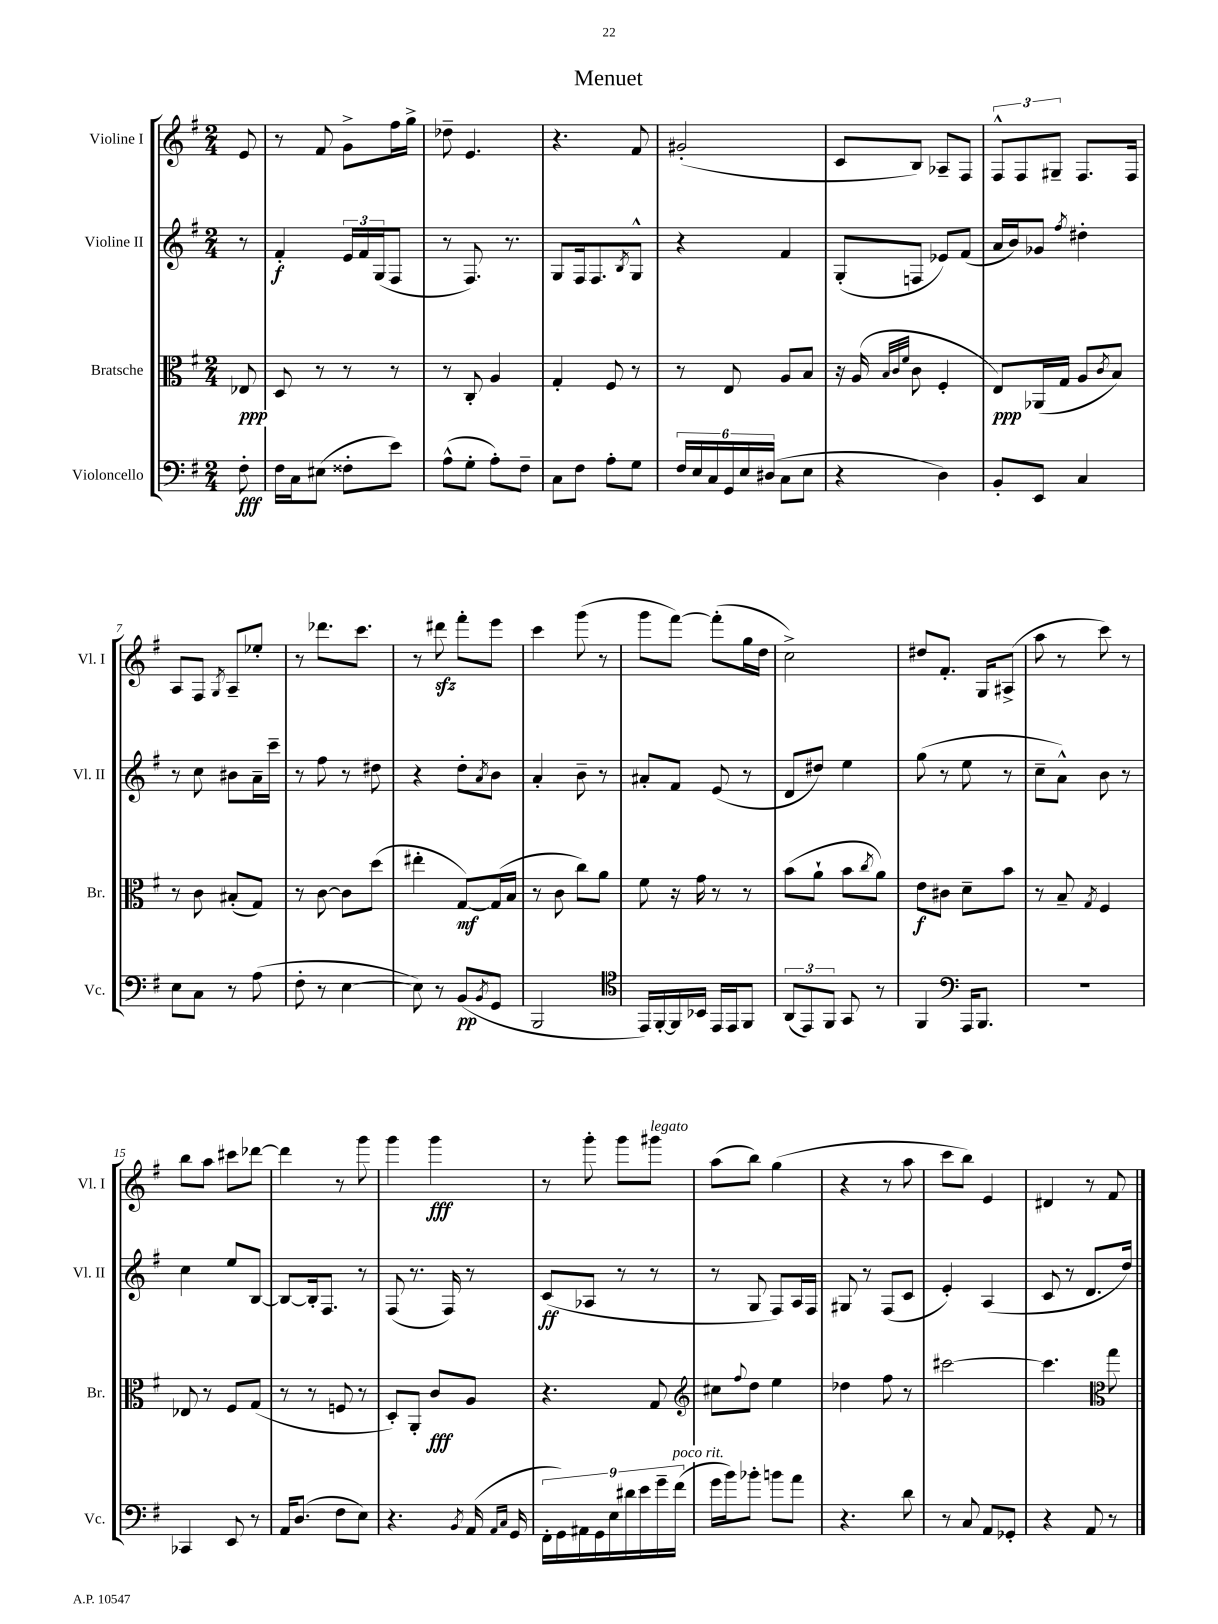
\header { title = "Menuet" }
<<
\new StaffGroup <<
\new Staff = "s0" \with { instrumentName = "Violine I" shortInstrumentName = "Vl. I" } {
    \clef treble \key g \major \numericTimeSignature \time 2/4 \partial 8
    e'8 |
    r8 fis'8 g'8-> fis''16 g''16-> |
    des''8-- e'4. |
    r4. fis'8 |
    gis'2-.( |
    c'8 b8) aes8-- fis8 |
    \tuplet 3/2 { fis8-^ fis8 gis8-- } fis8. fis16 |
    a8 fis8 \acciaccatura { g8 } a8-- ees''8-. |
    r8 des'''8. c'''8. |
    r8 dis'''8\sfz fis'''8-. e'''8 |
    c'''4 g'''8( r8 |
    g'''8 fis'''8~) fis'''8-.( g''16 d''16 |
    c''2->) |
    dis''8 fis'8.-. g16 ais8->( |
    a''8 r8 c'''8) r8 |
    b''8 a''8 cis'''8 des'''8~ |
    des'''4 r8 g'''8 |
    g'''4 g'''4\fff |
    r8 g'''8-. g'''8 gis'''8^\markup { \italic "legato" } |
    a''8( b''8) g''4( |
    r4 r8 a''8 |
    c'''8 b''8) e'4 |
    dis'4 r8 fis'8 \bar "|." |
}
\new Staff = "s1" \with { instrumentName = "Violine II" shortInstrumentName = "Vl. II" } {
    \clef treble \key g \major \numericTimeSignature \time 2/4 \partial 8
    r8 |
    fis'4-.\f \tuplet 3/2 { e'16 fis'16 g16( } fis8 |
    r8 fis8.) r8. |
    g8 fis16 fis8. \acciaccatura { b8 } g8-^ |
    r4 fis'4 |
    g8-.( f8 ees'8) fis'8( |
    a'16 b'16) ges'8 \acciaccatura { fis''8 } dis''4-. |
    r8 c''8 bis'8 a'16-- c'''16-- |
    r8 fis''8 r8 dis''8 |
    r4 d''8-. \acciaccatura { a'8 } b'8 |
    a'4-. b'8-- r8 |
    ais'8-. fis'8 e'8( r8 |
    d'8 dis''8) e''4 |
    g''8( r8 e''8 r8 |
    c''8-- a'8-^) b'8 r8 |
    c''4 e''8 b8~ |
    b8~ b16-. fis8. r8 |
    fis8( r8. fis16) r8 |
    c'8\ff( aes8 r8 r8 |
    r8 g8 fis8) a16 fis16 |
    gis8 r8 fis8( c'8 |
    e'4-.) a4( |
    c'8 r8 d'8. d''16) \bar "|." |
}
\new Staff = "s2" \with { instrumentName = "Bratsche" shortInstrumentName = "Br." } {
    \clef alto \key g \major \numericTimeSignature \time 2/4 \partial 8
    ees8\ppp |
    d8 r8 r8 r8 |
    r8 c8-. a4 |
    g4-. fis8 r8 |
    r8 e8 a8 b8 |
    r16 a16( \grace { b32 c'32 fis'32 } c'8 fis4-. |
    e8\ppp) aes,16( g16 a8 \acciaccatura { c'8 } b8) |
    r8 c'8 bis8-.( g8) |
    r8 c'8~ c'8 d''8( |
    eis''4-. g8~\mf) g16( b16 |
    r8 c'8 c''8) a'8 |
    fis'8 r16 g'16 r8 r8 |
    b'8( a'8-! b'8 \acciaccatura { c''8 } a'8) |
    e'8\f cis'8 d'8-- b'8 |
    r8 b8-- \acciaccatura { g8 } fis4 |
    ees8 r8 fis8 g8( |
    r8 r8 f8 r8 |
    d8-.) a,8-. c'8\fff a8 |
    r4. g8 |
    \clef treble cis''8 \appoggiatura { fis''8 } d''8 e''4 |
    des''4 fis''8 r8 |
    cis'''2~ |
    cis'''4. \clef alto g''8 \bar "|." |
}
\new Staff = "s3" \with { instrumentName = "Violoncello" shortInstrumentName = "Vc." } {
    \clef bass \key g \major \numericTimeSignature \time 2/4 \partial 8
    fis8-.\fff |
    fis16 c16 eis8( fisis8-. e'8) |
    a8-^( g8-. a8-.) fis8-- |
    c8 fis8 a8-. g8 |
    \tuplet 6/4 { fis16 e16 c16 g,16 e16 dis16( } c8 e8 |
    r4 d4) |
    b,8-. e,8 c4 |
    e8 c8 r8 a8( |
    fis8-. r8 e4~ |
    e8) r8 b,8\pp( \acciaccatura { b,8 } g,8 |
    b,,2 |
    \clef tenor e,16) fis,16~-. fis,16 bes,16 e,16 e,16 fis,8 |
    \tuplet 3/2 { a,8( e,8) fis,8 } g,8 r8 |
    fis,4 \clef bass a,,16 b,,8. |
    r2 |
    ces,4 e,8 r8 |
    a,16 d8.( fis8 e8) |
    r4. \acciaccatura { b,8 } a,16( \grace { a,16 c16 } g,16 |
    \tuplet 9/8 { fis,16-. g,16) ais,16 g,16 e16 dis'16 e'16 g'16-- fis'16^\markup { \italic "poco rit." }( } |
    g'16 b'16) bes'8-. b'8 a'8 |
    r4. d'8 |
    r8 c8 a,8 ges,8-. |
    r4 a,8 r8 \bar "|." |
}
>>
>>
